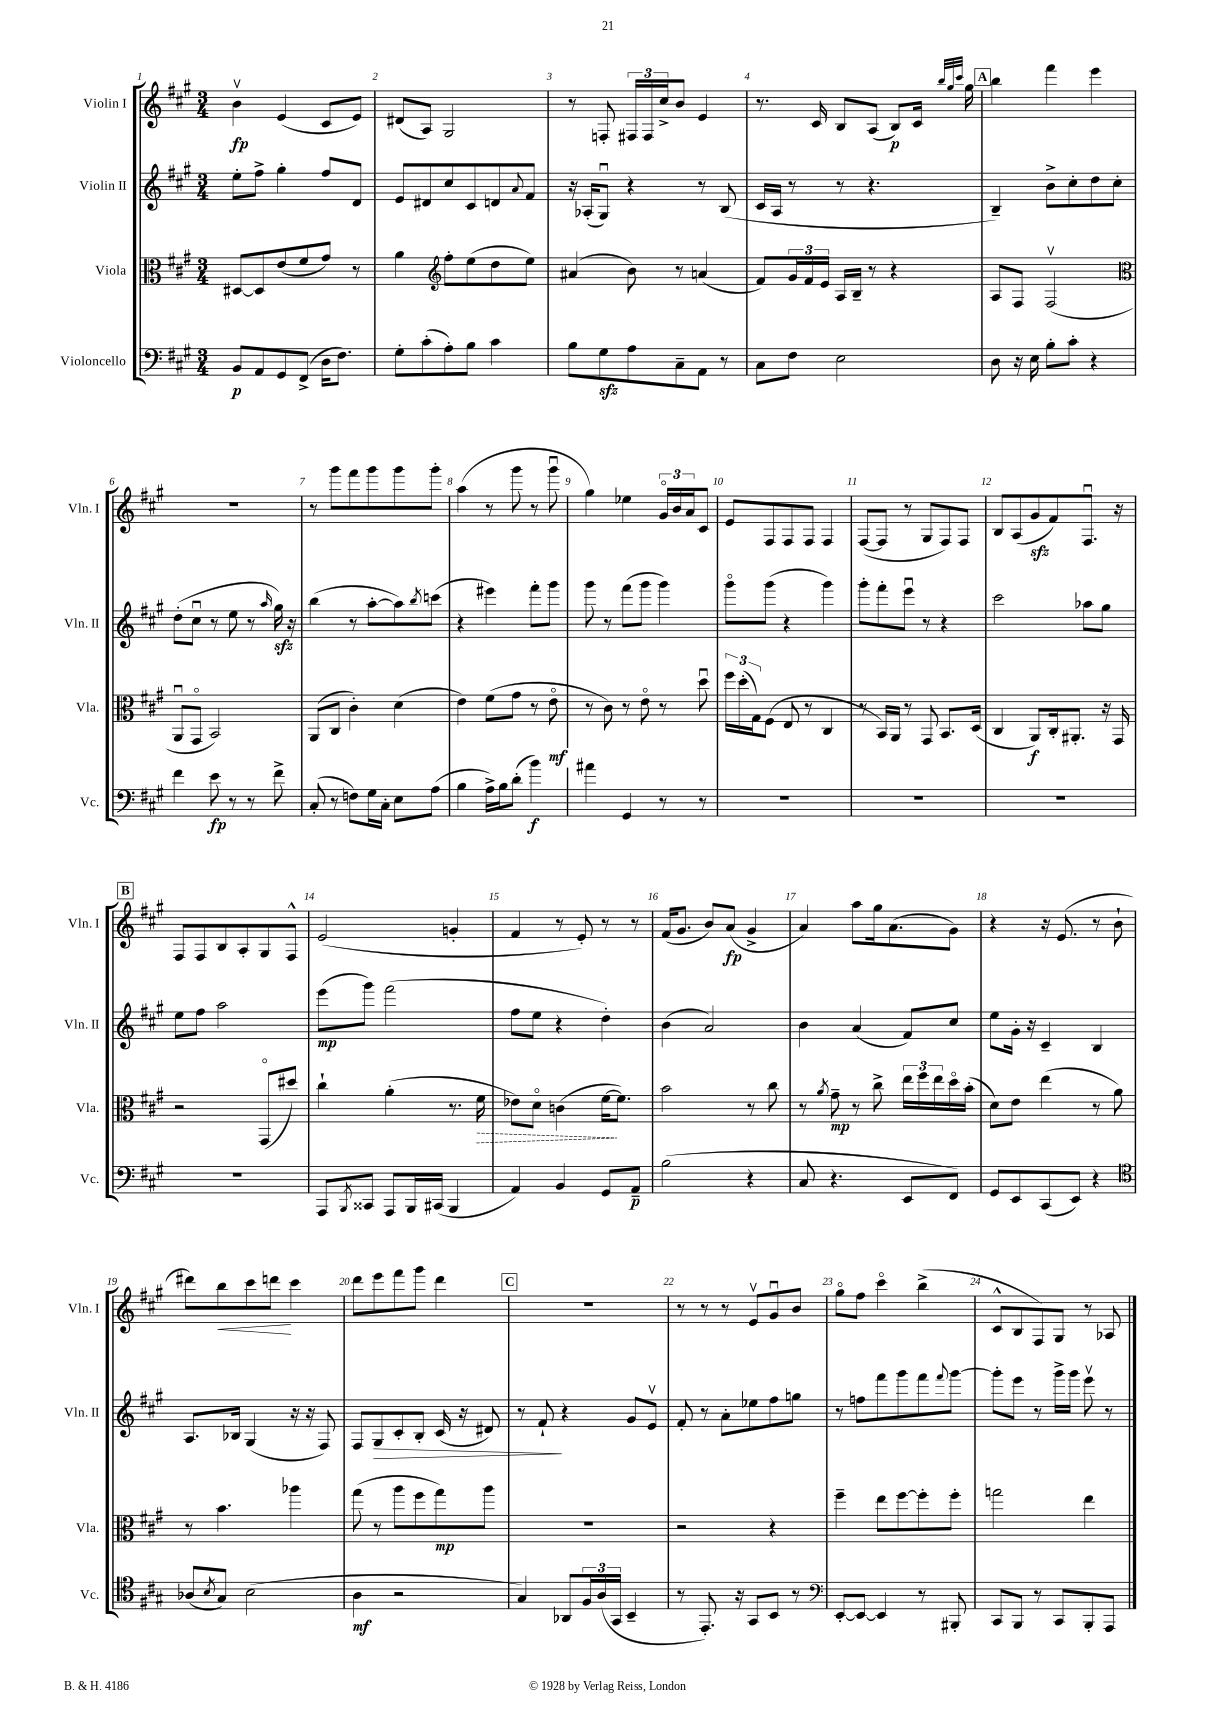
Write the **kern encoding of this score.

**kern	**kern	**kern	**kern
*staff4	*staff3	*staff2	*staff1
*clefF4	*clefC3	*clefG2	*clefG2
*k[f#c#g#]	*k[f#c#g#]	*k[f#c#g#]	*k[f#c#g#]
*M3/4	*M3/4	*M3/4	*M3/4
8BB/L	[8D#/L	8ee'\L	4bv\
8AA/	8D#/]	8ff#^\J	.
8GG#/	(8e/	4gg#'\	(4e/
(8FF#^/J	8f#/	.	.
16D\LK	8g#/J)	8ff#/L	8c#/L
8.F#\J)	.	.	.
.	8r	8d/J	8e/J)
=	=	=	=
8G#'\L	4a\	8e/L	(8d#/L
(8c#'\	.	8d#/	8A/J)
*	*clefG2	*	*
8A'\)	8ff#'\L	8cc#/	2G#/
8B\J	(8ee\	8c#/	.
4c#\	8dd\	8d/	.
.	.	8qqa/	.
.	8ee\J)	8f#/J	.
=	=	=	=
8B\L	(4a#/	16r	8r
.	.	(16A-'/LK	.
8G#\	.	8G#u/J)	8F'/
8A\	8b\)	4r	24F#/LL
.	.	.	24F#/
.	.	.	24cc#^/J
8C#~\	8r	.	8b/J
8AA\J	(4a/	8r	4e/
8r	.	(8B/	.
=	=	=	=
8C#\L	8f#/L)	16c#/LL	8.r
.	.	16A/JJ	.
8F#\J	24g#/L	8r	.
.	24f#/	.	.
.	.	.	16c#/
.	24e/JJ	.	.
2E\	16A/LL	8r	8B/L
.	16B~/JJ	.	.
.	8r	4.r	(8A/J
.	4r	.	8B/L)
.	.	.	16c#/Jk
.	.	.	32qqbb/LLL
.	.	.	32qqgg#/
.	.	.	32qqccc#/JJJ
.	.	.	16gg#\
=	=	=	=
8D\	8A/L	4B~/)	4bb\
16r	8F#/J	.	.
16E\	.	.	.
8B'\L	(2F#v/	8b^\L	4fff#\
8c#'\J	.	8cc#'\	.
4r	.	8dd\	4eee\
.	.	8cc#'\J	.
=	=	=	=
*	*clefC3	*	*
4f#\	8AAu/L	(8dd'\L	2.r
.	8GG#o/J	8cc#u\J	.
8e\	2BB/)	8r	.
8r	.	8ee\	.
8r	.	8r	.
.	.	16qqaa/	.
8f#^\	.	16gg#\)	.
.	.	16r	.
=	=	=	=
(8C#'/	(8AA/L	(4bb\	8r
8r	8C#/J	.	8ggg#\L
8F\L)	4c#'\)	8r	8fff#\
16G#\L	.	[8aa'\L	8ggg#\
16C#'\JJ	.	.	.
8E\L	(4d\	8aa\])	8ggg#\
.	.	8qbb/	.
(8A\J	.	(8ccc\J	8ggg#'\J
=	=	=	=
4B\	4e\)	4r	(4aa\
16A^\LL)	(8f#\L	4eee#\)	8r
16B\J	.	.	.
(8d'\J	8g#\J	.	8ggg#\
4b\)	8r	8fff#'\L	8r
.	8eo\	8ggg#\J	8ggg#u\
=	=	=	=
4a#\	8r	8ggg#\	4gg#\)
.	8c#\)	8r	.
4GG#/	8r	(8fff#\L	4ee-\
.	8eo\	8ggg#\J	.
8r	8r	4ggg#\)	24g#o/LL
.	.	.	24b/
.	.	.	24a/J
8r	8ddu\	.	8c#/J
=	=	=	=
2.r	24ff#\LL	8ggg#o\L	8e/L
.	(24dd'\	.	.
.	24G#\J)	.	.
.	(8F#\J	(8ggg#\J	8F#/
.	8E/	4r	8F#/
.	8r	.	8F#/J
.	4C#/	4ggg#\)	4F#/
=	=	=	=
2.r	8r	8ggg#'\L	([8F#/L
.	16BB/LL)	8fff#'\	8F#/]J
.	16AA/JJ	.	.
.	8r	8eeeu\J	8r
.	8GG#/	8r	8G#/L
.	8.BB/L	4r	8F#/)
.	.	.	8F#/J
.	(16D/Jk	.	.
=	=	=	=
2.r	4C#/	2ccc#\	8B/L
.	.	.	(8A/
.	8AA/L)	.	8g#/
.	16C#'/k	.	8f#/)
.	8.AA#'/J	.	.
.	.	8aa-\L	8.F#u/J
.	16r	8gg#\J	.
.	16GG#/	.	16r
=	=	=	=
2.r	2r	8ee\L	8F#/L
.	.	8ff#\J	8F#/
.	.	2aa\	8B/
.	.	.	8A'/
.	(8GG#o/L	.	8G#/
.	8dd#/J)	.	8F#^^/J
=	=	=	=
8AAA/L	4cc#`\	(8eee\L	(2e/
8qBBB/	.	.	.
8CC##/J	.	8ggg#\J)	.
8AAA/L	(4a'\	(2fff#\	.
16BBB/L	.	.	.
(16CC#/JJ	.	.	.
4BBB/	8.r	.	4g'/
.	16f#\	.	.
=	=	=	=
4AA/)	8e-\L)	8ff#\L	4f#/
.	8do\J	8ee\J	.
4BB/	(4c\	4r	8r
.	.	.	8e'/)
8GG#/L	[16f#\LK	4dd'\)	8r
.	8.f#\]J)	.	.
8AA~/J	.	.	8r
=	=	=	=
(2B\	2b\	(4b\	(16f#/LK
.	.	.	8.g#/J
.	.	2a/)	8b/L)
.	.	.	(8a/J
4r	8r	.	4g#^/
.	8cc#\	.	.
=	=	=	=
8C#/	8r	4b\	4a/)
.	8qa/	.	.
4.r	8g#~\	.	.
.	8r	(4a/	8aa\L
.	8cc#^\	.	16gg#\k
.	.	.	(8.a\
8EE/L	24ee\LL	8f#/L)	.
.	24ff#\	.	.
.	24ee\	.	.
8FF#/J)	16ddo\	8cc#/J	8g#\J)
.	(16b'\JJ	.	.
=	=	=	=
8GG#/L	8d\L)	8ee\L	4r
8EE/	8e\J	16g#'\Jk	.
.	.	16r	.
(8CC#/	(4ee\	4c#~/	16r
.	.	.	(8.e/
8EE/J)	.	.	.
4r	8r	4B/	8r
.	8a\)	.	8b`\
=	=	=	=
*clefC4	*	*	*
(8A-/L	8r	8.A/L	8ddd#\L)
8qB/	.	.	.
8G#/J)	4.b\	.	8bb\
.	.	16B-/Jk	.
(2B\	.	(4G#/	8ccc#\
.	.	.	8ddd\J
.	4aa-\	16r	4ccc#\
.	.	16r	.
.	.	8F#/)	.
=	=	=	=
4A\	(8gg#\	8F#/L	8ddd\L
.	8r	8G#/	8eee\
2r	8aa\L	8c#'/	8fff#\
.	8ff#\	8B'/J	8ggg#\J
.	8gg#\)	(16c#/	4ddd\
.	.	16r	.
.	8aa\J	8d#/)	.
=	=	=	=
4G#/)	2.r	8r	2.r
.	.	8f#`/	.
8AA-/L	.	4r	.
24F#/L	.	.	.
(24A/	.	.	.
24GG#/JJ	.	.	.
4BB~/	.	8g#/L	.
.	.	8ev/J	.
=	=	=	=
8r	2r	8f#'/	8r
8.EE'/)	.	8r	8r
.	.	8a'\L	8r
16r	.	.	.
8GG#/L	.	8ee-\	8ev/L
8BB/J	4r	8ff#\	8g#u/
8r	.	8gg\J	8b/J
=	=	=	=
*clefF4	*	*	*
[8EE'/L	4ff#~\	8r	8gg#o\L
8EE/_J	.	8ff\L	8ff#\J
4EE/]	8ee\L	8fff#\	4ccc#o\
.	[8ff#\	8ggg#\	.
8r	8ff#'\]	8fff#\	(4bb^\
.	.	8qqfff#/	.
8BBB#'/	8ff#'\J	[8ggg#\J	.
=	=	=	=
8CC#/L	2gg\	8ggg#'\]L	8c#^^/L
8BBB/J	.	8eee\J	8B/
8r	.	8r	8F#/)
8CC#/L	.	16ggg#^\LL	8G#/J
.	.	16ggg#\JJ	.
8BBB'/	4ee\	8eeev\	8r
8AAA/J	.	8r	8A-/
==	==	==	==
*-	*-	*-	*-
